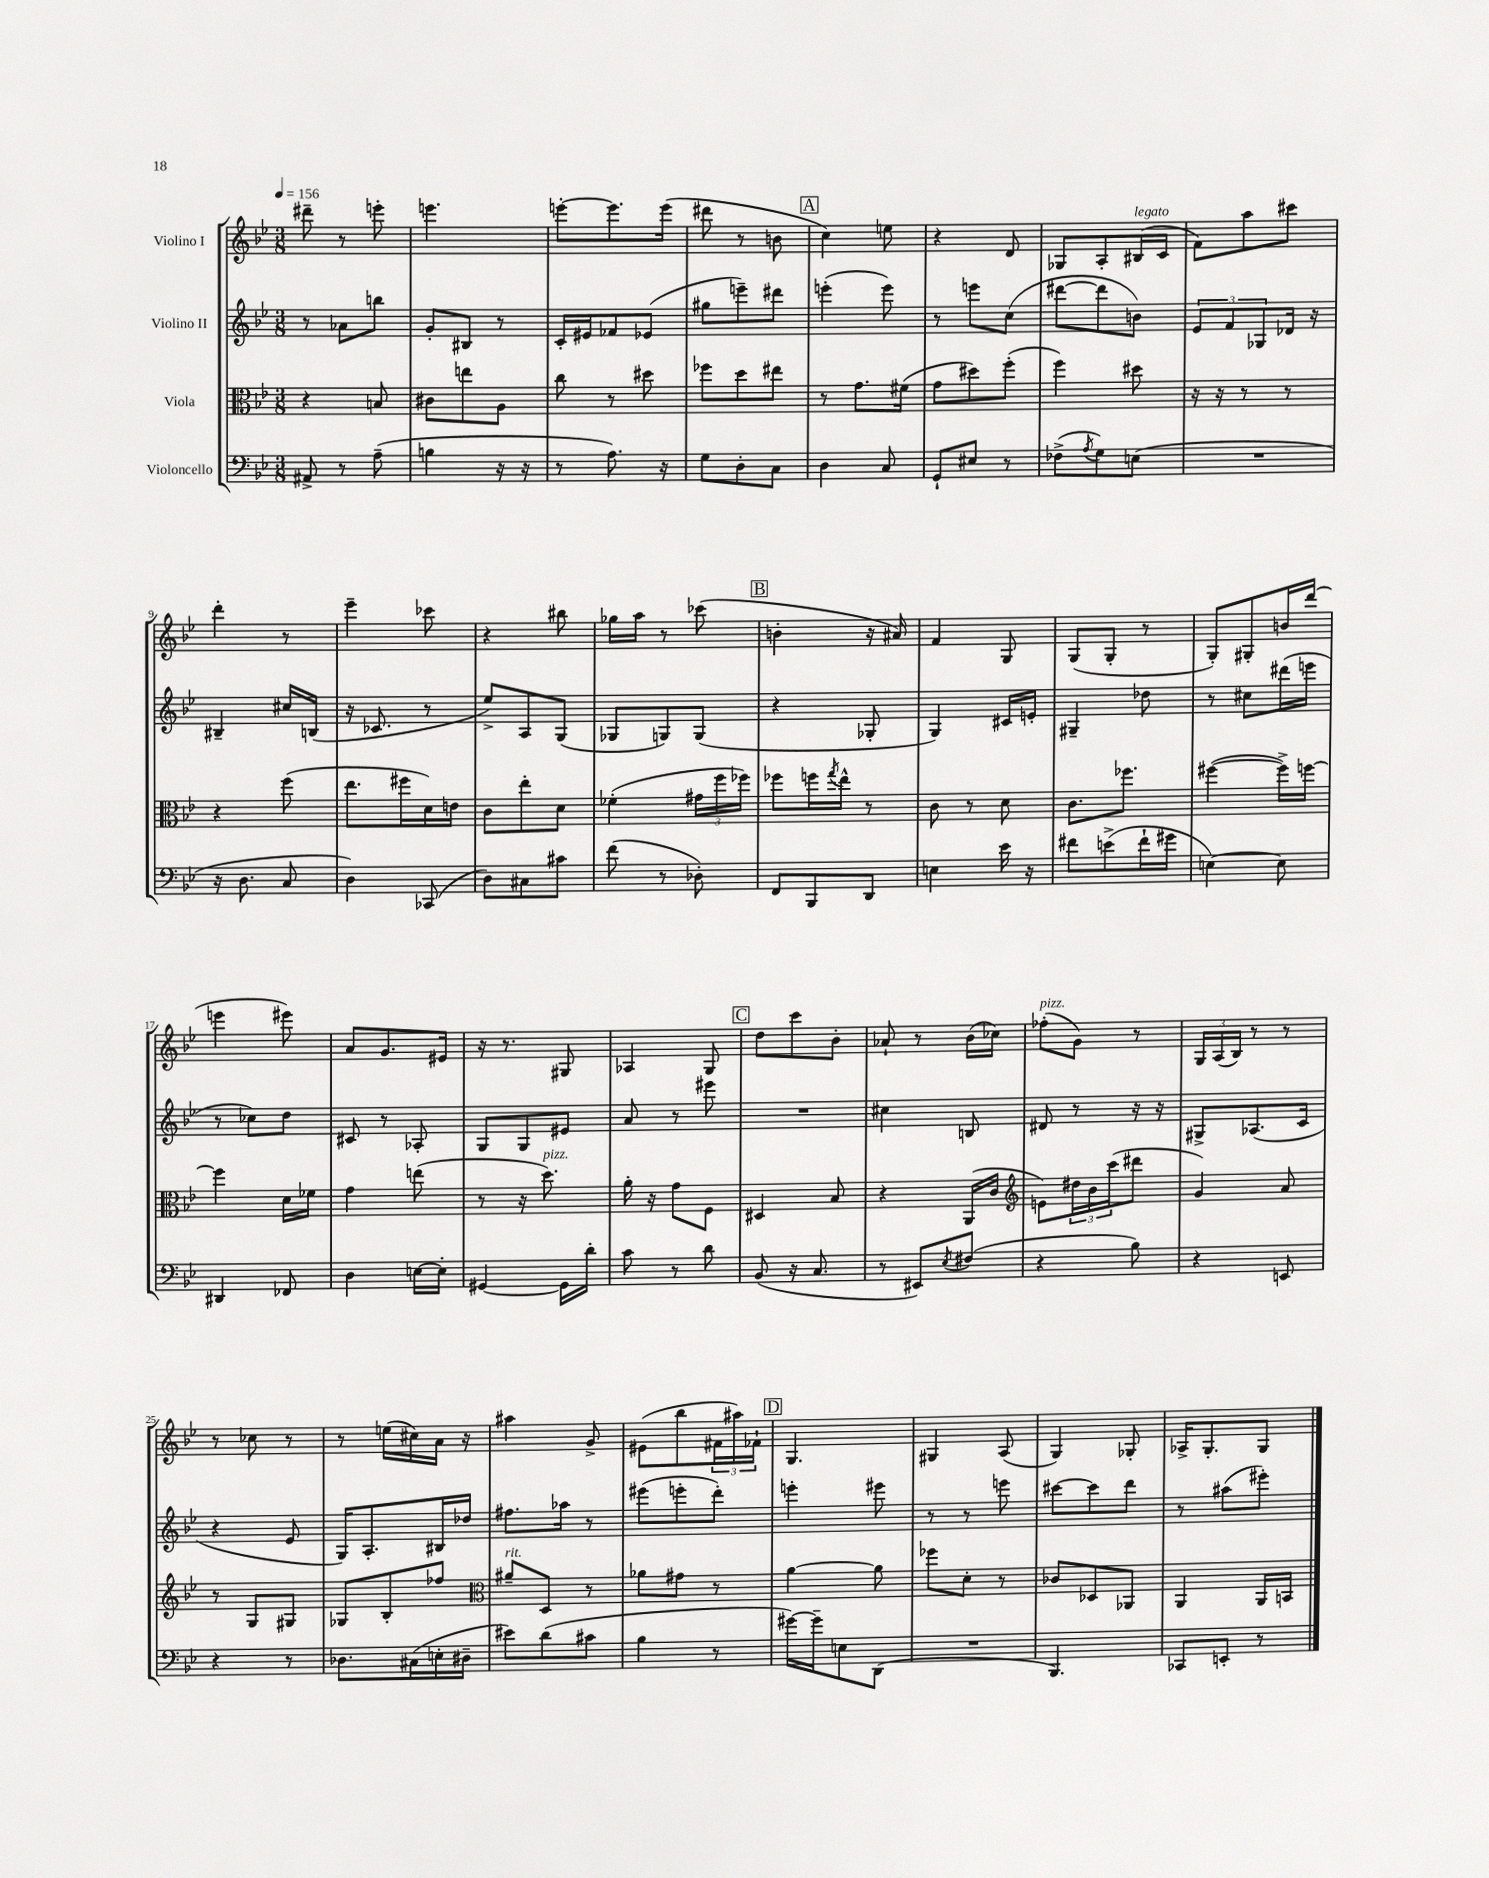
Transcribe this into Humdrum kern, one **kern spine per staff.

**kern	**kern	**kern	**kern
*part4	*part3	*part2	*part1
*staff4	*staff3	*staff2	*staff1
*I"Violoncello	*I"Viola	*I"Violino II	*I"Violino I
*clefF4	*clefC3	*clefG2	*clefG2
*k[b-e-]	*k[b-e-]	*k[b-e-]	*k[b-e-]
*M3/8	*M3/8	*M3/8	*M3/8
*MM156	*MM156	*MM156	*MM156
=1	=1	=1	=1
8AA#X^/	4r	8r	8ddd#X~\
8r	.	8a-X\L	8r
(8A~\	8Bn/	8bbn\J	8eeen'\
=2	=2	=2	=2
4Bn\	8c#X\L	8g'/L	4.eeen\
.	8een\	8B#X/J	.
16r	8A\J	8r	.
16r	.	.	.
=3	=3	=3	=3
8r	8cc\	16c'/LL	[8eeen'\L
.	.	16e#X/J	.
8.A\)	8r	8f-X/	8.eee\]
.	8dd#X\	(8e-X/J	.
16r	.	.	(16eee\Jk
=4	=4	=4	=4
8G\L	8ff-X\L	8gg#X\L	8ddd#X\
8D'\	8dd\	8eeen~\)	8r
8C\J	8ee#X\J	8ddd#X\J	8bn\
!!LO:REH:place=s1:t=A
=5	=5	=5	=5
4D\	8r	(4eeen'\	4cc\)
.	8.g\L	.	.
8C/	.	8eee\)	8een\
.	(16f#X\Jk	.	.
=6	=6	=6	=6
8GG`/L	8g\L	8r	4r
8E#X/J	8dd#X\)	8eeen\L	.
8r	(8ff'\J	(8cc\J	8d/
=7	=7	=7	=7
(8F-X^\L	4ff\)	[8ddd#X\L	8G-X/L
8qA/	.	.	.
8G\)	.	8ddd#\]	8A'/
!	!	!	!LO:TX:a:i:t=legato
(8En\J	8dd#X\	8bn\J)	(16B#X/L
.	.	.	16c/JJ
=8	=8	=8	=8
4.r	16r	12e-/L	8f\L)
.	16r	.	.
.	.	12f/	.
.	8r	.	8aa\
.	.	12G-X/	.
.	8r	16d-X/Jk	8ccc#X\J
.	.	16r	.
!!LO:LB:g=z
=9	=9	=9	=9
16r	4r	4B#X~/	4ddd'\
8.D\	.	.	.
8C/	(8ff\	16cc#X/LL	8r
.	.	(16Bn/JJ	.
=10	=10	=10	=10
4D\)	8.ee-\L	16r	4eee-~\
.	.	8.c-X/	.
.	16ff#X\L	.	.
(8CC-X/	16d\)	8r	8ccc-X\
.	16en\JJ	.	.
=11	=11	=11	=11
8D\L)	8c\L	8ee-^/L)	4r
8C#X\	8ee-'\	8A/	.
8c#X\J	8d\J	(8G/J	8bb#X\
=12	=12	=12	=12
(8f\	(4f-X'\	8G-X/L	16gg-X\LL
.	.	.	16aa\JJ
8r	.	8Gn/)	8r
8D-X'\)	24g#X\LL	(8G/J	(8ccc-X\
.	24ff\	.	.
.	24ff-X\JJ)	.	.
!!LO:REH:place=s1:t=B
=13	=13	=13	=13
8FF/L	8ff-X\L	4r	4bn'\
8BBB-/	16ffn\L	.	.
.	8qgg/	.	.
.	16ee-^^\JJ	.	.
8DD/J	8r	8G-X'/	16r
.	.	.	16a#X/)
=14	=14	=14	=14
4En\	8c\	4G/)	4f/
.	8r	.	.
16e-\	8d\	16c#X/LL	8G/
16r	.	16en'/JJ	.
=15	=15	=15	=15
8f#X\L	8.c\L	4G#X~/	(8G/L
(8en^\	.	.	8G'/J
.	8.ff-X\J	.	.
16f#`\L	.	8dd-X\	8r
16g#X\JJ	.	.	.
=16	=16	=16	=16
[4En\)	([4ff#X\	8r	8G'/L)
.	.	8cc#X\L	8G#X'/
8E\]	16ff#^\LL])	(16ddd#X\L	16bn/L
.	[16ffn\JJ	16eeen\JJ	(16ddd/JJ
!!LO:LB:g=z
=17	=17	=17	=17
4DD#X/	4ff\]	8r	4eeen\
.	.	8cc-X\L)	.
8FF-X/	16d\LL	8dd\J	8eee#X\)
.	16f-X\JJ	.	.
=18	=18	=18	=18
4D\	4g\	8c#X/	8a/L
.	.	8r	8.g/
[16En\LL	(8een\	8A-X'/	.
16E'\JJ]	.	.	16e#X/Jk
=19	=19	=19	=19
[4GG#X/	8r	8G/L	16r
.	.	.	8.r
.	16r	8G/	.
!	!LO:TX:a:i:t=pizz.	!	!
.	8.dd\)	.	.
16GG#\LL]	.	8e#X/J	8G#X/
16d'\JJ	.	.	.
=20	=20	=20	=20
8c\	16a'\	8a/	4A-X/
.	16r	.	.
8r	8g\L	8r	.
8d\	8F\J	8eee#X\	8G/
!!LO:REH:place=s1:t=C
=21	=21	=21	=21
(8BB-/	4D#X/	4.r	8dd\L
16r	.	.	8ccc\
8.C/	.	.	.
.	8B-/	.	8b-'\J
=22	=22	=22	=22
8r	4r	4cc#X\	8a-X`/
8EE#X/L)	.	.	8r
8qE-/	.	.	.
(8F#X/J	(16AA/LL	8Bn/	(16b-\LL
.	16c/JJ	.	16cc-X\JJ)
=23	=23	=23	=23
*	*clefG2	*	*
!	!	!	!LO:TX:a:i:t=pizz.
4r	8en\L)	8d#X/	(8ff-X'\L
.	24dd#X\L	8r	8g\J)
.	24b-\	.	.
.	(24ccc\J	.	.
8B-\)	8ddd#X\J	16r	8r
.	.	16r	.
=24	=24	=24	=24
4r	4g/)	8G#X^/L	24G/LL
.	.	.	(24A/
.	.	.	24B-/JJ)
.	.	(8.A-X/	8r
8EEn/	8a/	.	8r
.	.	16c/Jk	.
!!LO:LB:g=z
=25	=25	=25	=25
4r	8r	4r	8r
.	8G/L	.	8cc-X\
8r	8G#X/J	8e-/	8r
=26	=26	=26	=26
8.D-X\L	8G-X/L	16G/KL)	8r
.	.	8.A'/	.
.	8B-'/	.	(16een\LL
(16C#X\L	.	.	16cc#X\)
16En'\	8ff-X/J	16B#X/L	16a\JJ
16D#X~\JJ	.	16dd-X/JJ	16r
=27	=27	=27	=27
*	*clefC3	*	*
!	!LO:TX:a:i:t=rit.	!	!
8e#X\L)	8a#X~/L	8.ff#X\L	4aa#X\
(8d\	8D/J	.	.
.	.	16aa-X\Jk	.
8c#X\J	8r	8r	8g^/
=28	=28	=28	=28
4B-\	8a-X\L	(8eee#X\L	(8e#X\L
.	8g#X\J	8eeen'\	8bb-\
8r	8r	8ddd'\J)	24f#X\L
.	.	.	24aa#X\)
.	.	.	24f-X`\JJ
!!LO:REH:place=s1:t=D
=29	=29	=29	=29
[16g#X\LL)	[4a\	4eeen'\	4.G/
16g#~\J]	.	.	.
8En\	.	.	.
(8DD\J	8a\]	8eee#X\	.
=30	=30	=30	=30
4.r	8ff-X\L	8r	4G#X/
.	8d'\J	8r	.
.	8r	8eeen\	(8A/
=31	=31	=31	=31
4.BBB-/)	8c-X/L	[8ccc#X\L	4G/)
.	8D-X/	8ccc#\]	.
.	8AA-X/J	8ddd\J	8G-X'/
=32	=32	=32	=32
8CC-X/L	4AA/	8r	16A-X^/KL
.	.	.	8.G'/
8EEn'/J	.	(8aa#X\L	.
8r	16AA/LL	8eee#X'\J)	8G/J
.	16BBn/JJ	.	.
==	==	==	==
*-	*-	*-	*-
